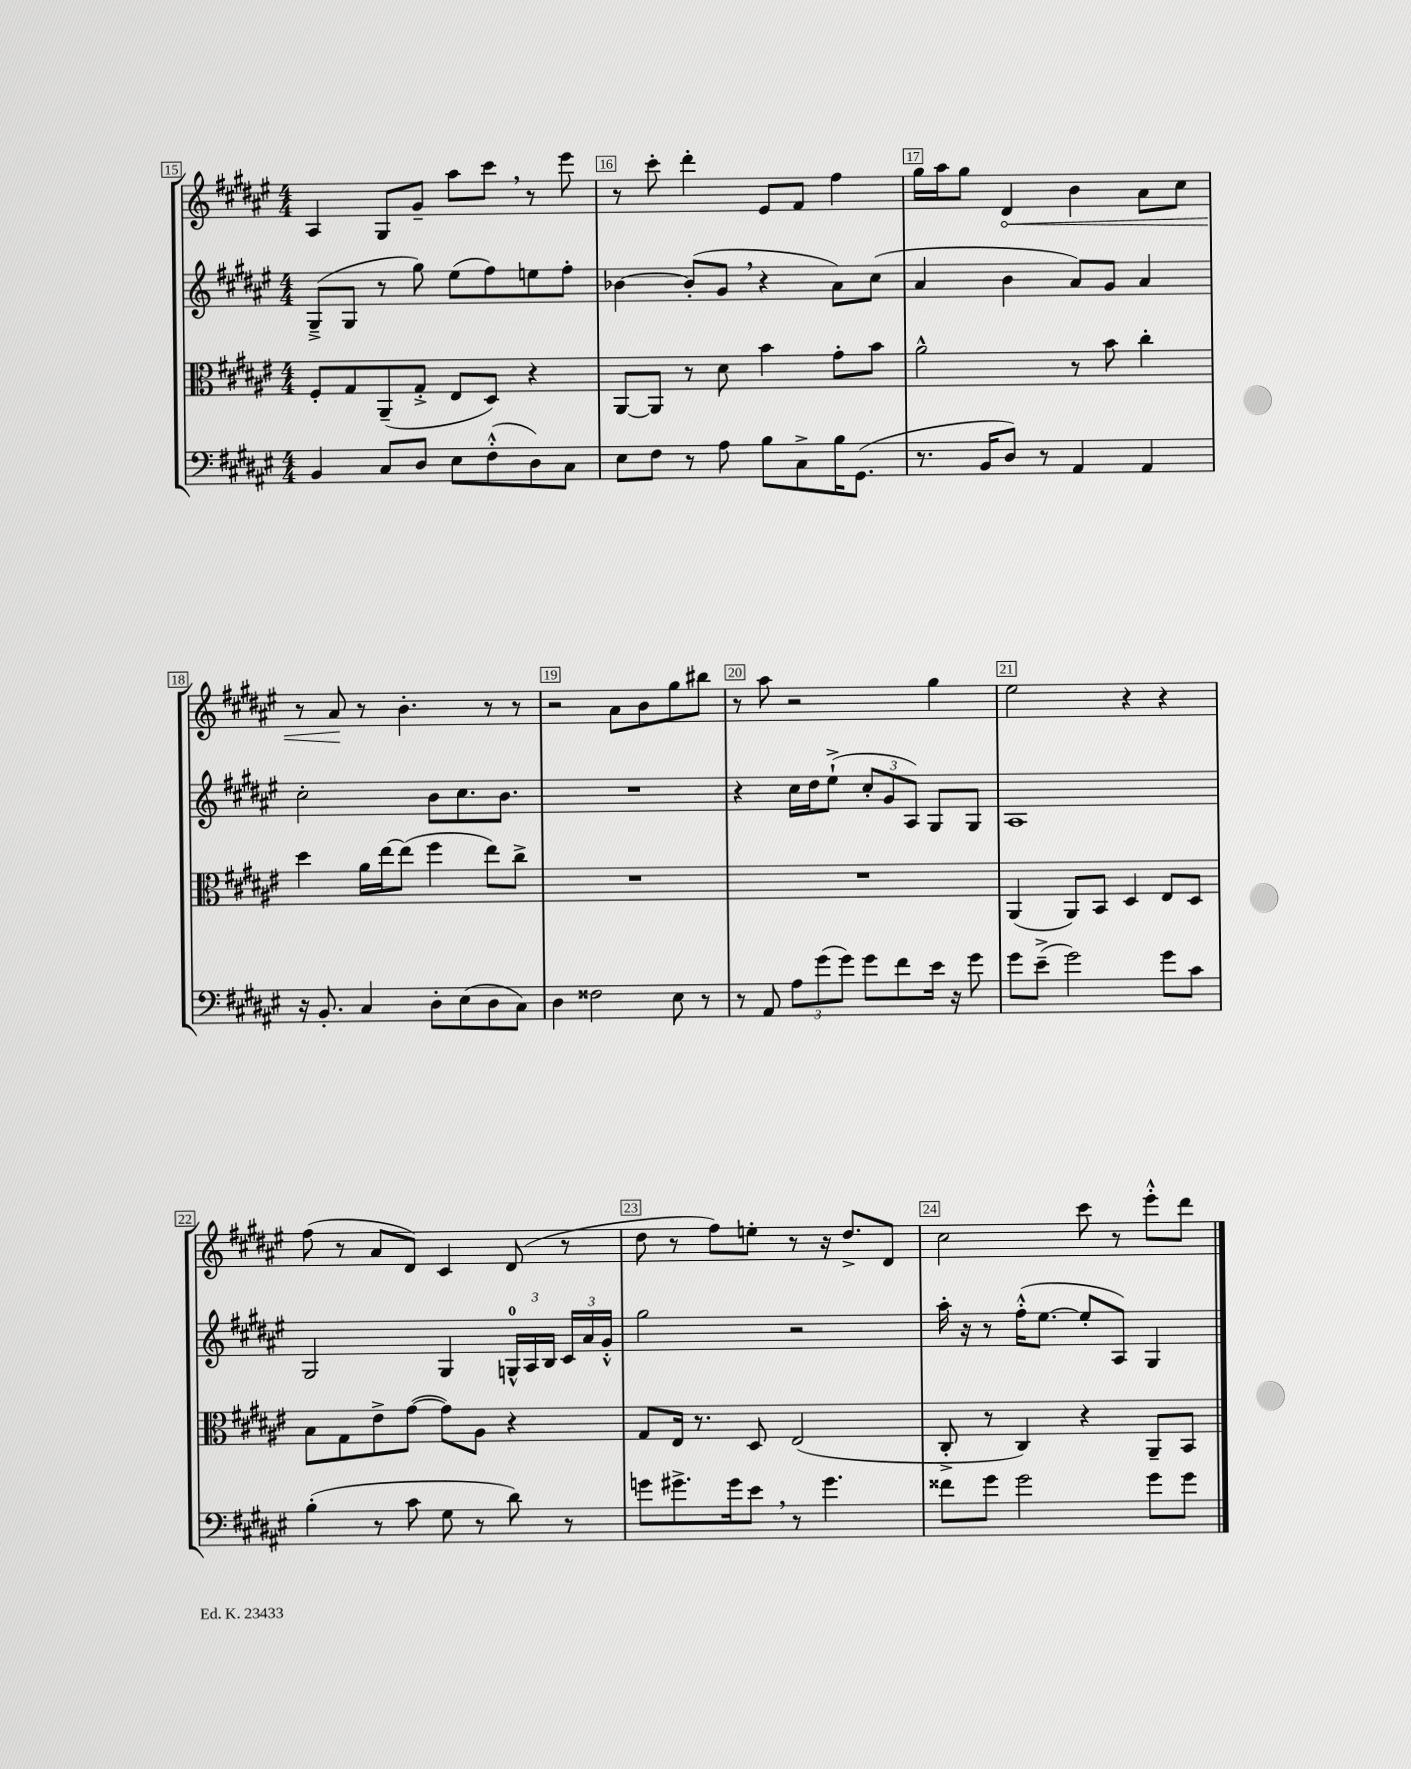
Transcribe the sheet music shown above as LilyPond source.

<<
\new StaffGroup <<
\new Staff = "s0" {
    \clef treble \key fis \major \numericTimeSignature \time 4/4
    \autoBeamOff ais4 gis8[ gis'8]-- ais''8[ cis'''8] \breathe r8 eis'''8 |
    r8 cis'''8-. dis'''4-. eis'8[ fis'8] fis''4 |
    gis''16[ ais''16 gis''8] \once \override Hairpin.circled-tip = ##t dis'4\< b'4 ais'8[ cis''8] |
    r8 ais'8\! r8 b'4.-. r8 r8 |
    r2 ais'8[ b'8 gis''8 bis''8] |
    r8 ais''8 r2 gis''4 |
    eis''2 r4 r4 |
    fis''8( r8 ais'8[ dis'8]) cis'4 dis'8( r8 |
    dis''8 r8 fis''8[) e''8]-. r8 r16 dis''8.[-> dis'8] |
    cis''2 cis'''8 r8 eis'''8[-.-^ dis'''8] \bar "|." |
}
\new Staff = "s1" {
    \clef treble \key fis \major \numericTimeSignature \time 4/4
    \autoBeamOff gis8[--->( gis8] r8 gis''8) eis''8[( fis''8) e''8 fis''8]-. |
    bes'4~ bes'8[-.( gis'8] \breathe r4 ais'8[) cis''8]( |
    ais'4 b'4 ais'8[) gis'8] ais'4 |
    cis''2-. b'8[ cis''8. b'8.] |
    R1 |
    r4 cis''16[ dis''16 eis''8]-!->( \tuplet 3/2 { cis''8[-. gis'8 ais8]) } gis8[ gis8] |
    ais1 |
    gis2 gis4 \tuplet 3/2 { g16[-0-^ ais16 b16] } \tuplet 3/2 { cis'16[ ais'16 gis'16]-.-^ } |
    gis''2 r2 |
    ais''16-. r16 r8 fis''16[-.-^( eis''8.]~ eis''8[-. ais8]) gis4 \bar "|." |
}
\new Staff = "s2" {
    \clef alto \key fis \major \numericTimeSignature \time 4/4
    \autoBeamOff fis8[-. gis8 ais,8--( gis8]-.-> eis8[ dis8]) r4 |
    ais,8[~ ais,8] r8 dis'8 b'4 gis'8[-. b'8] |
    ais'2-^ r8 b'8 cis''4-. |
    dis''4 ais'16[ eis''16~ eis''8]( fis''4 eis''8[) cis''8]-> |
    R1 |
    R1 |
    ais,4( ais,8[) b,8] dis4 eis8[ dis8] |
    b8[ gis8 eis'8-> gis'8]~( gis'8[) ais8] r4 |
    gis8[ eis16] r8. dis8 eis2( |
    cis8-.-> r8 cis4) r4 ais,8[-- b,8] \bar "|." |
}
\new Staff = "s3" {
    \clef bass \key fis \major \numericTimeSignature \time 4/4
    \autoBeamOff b,4 cis8[ dis8] eis8[ fis8-.-^( dis8) cis8] |
    eis8[ fis8] r8 ais8 b8[ cis8-> b16 gis,8.]( |
    r8. b,16[ dis8]) r8 ais,4 ais,4 |
    r16 b,8.-. cis4 dis8[-. eis8( dis8 cis8]) |
    dis4 fisis2 eis8 r8 |
    r8 ais,8 \tuplet 3/2 { ais8[ gis'8( gis'8]) } gis'8[ fis'8 eis'16] r16 gis'8 |
    gis'8[ eis'8]--->( gis'2) gis'8[ cis'8] |
    b4-.( r8 cis'8 gis8 r8 dis'8) r8 |
    g'8[ gis'8.-> gis'16 eis'8] \breathe r8 gis'4. |
    fisis'8[ gis'8] gis'2 gis'8[ gis'8] \bar "|." |
}
>>
>>
\layout { \context { \Score currentBarNumber = #15 \override BarNumber.break-visibility = ##(#f #t #t) barNumberVisibility = #all-bar-numbers-visible \override BarNumber.stencil = #(make-stencil-boxer 0.1 0.3 ly:text-interface::print) } }
